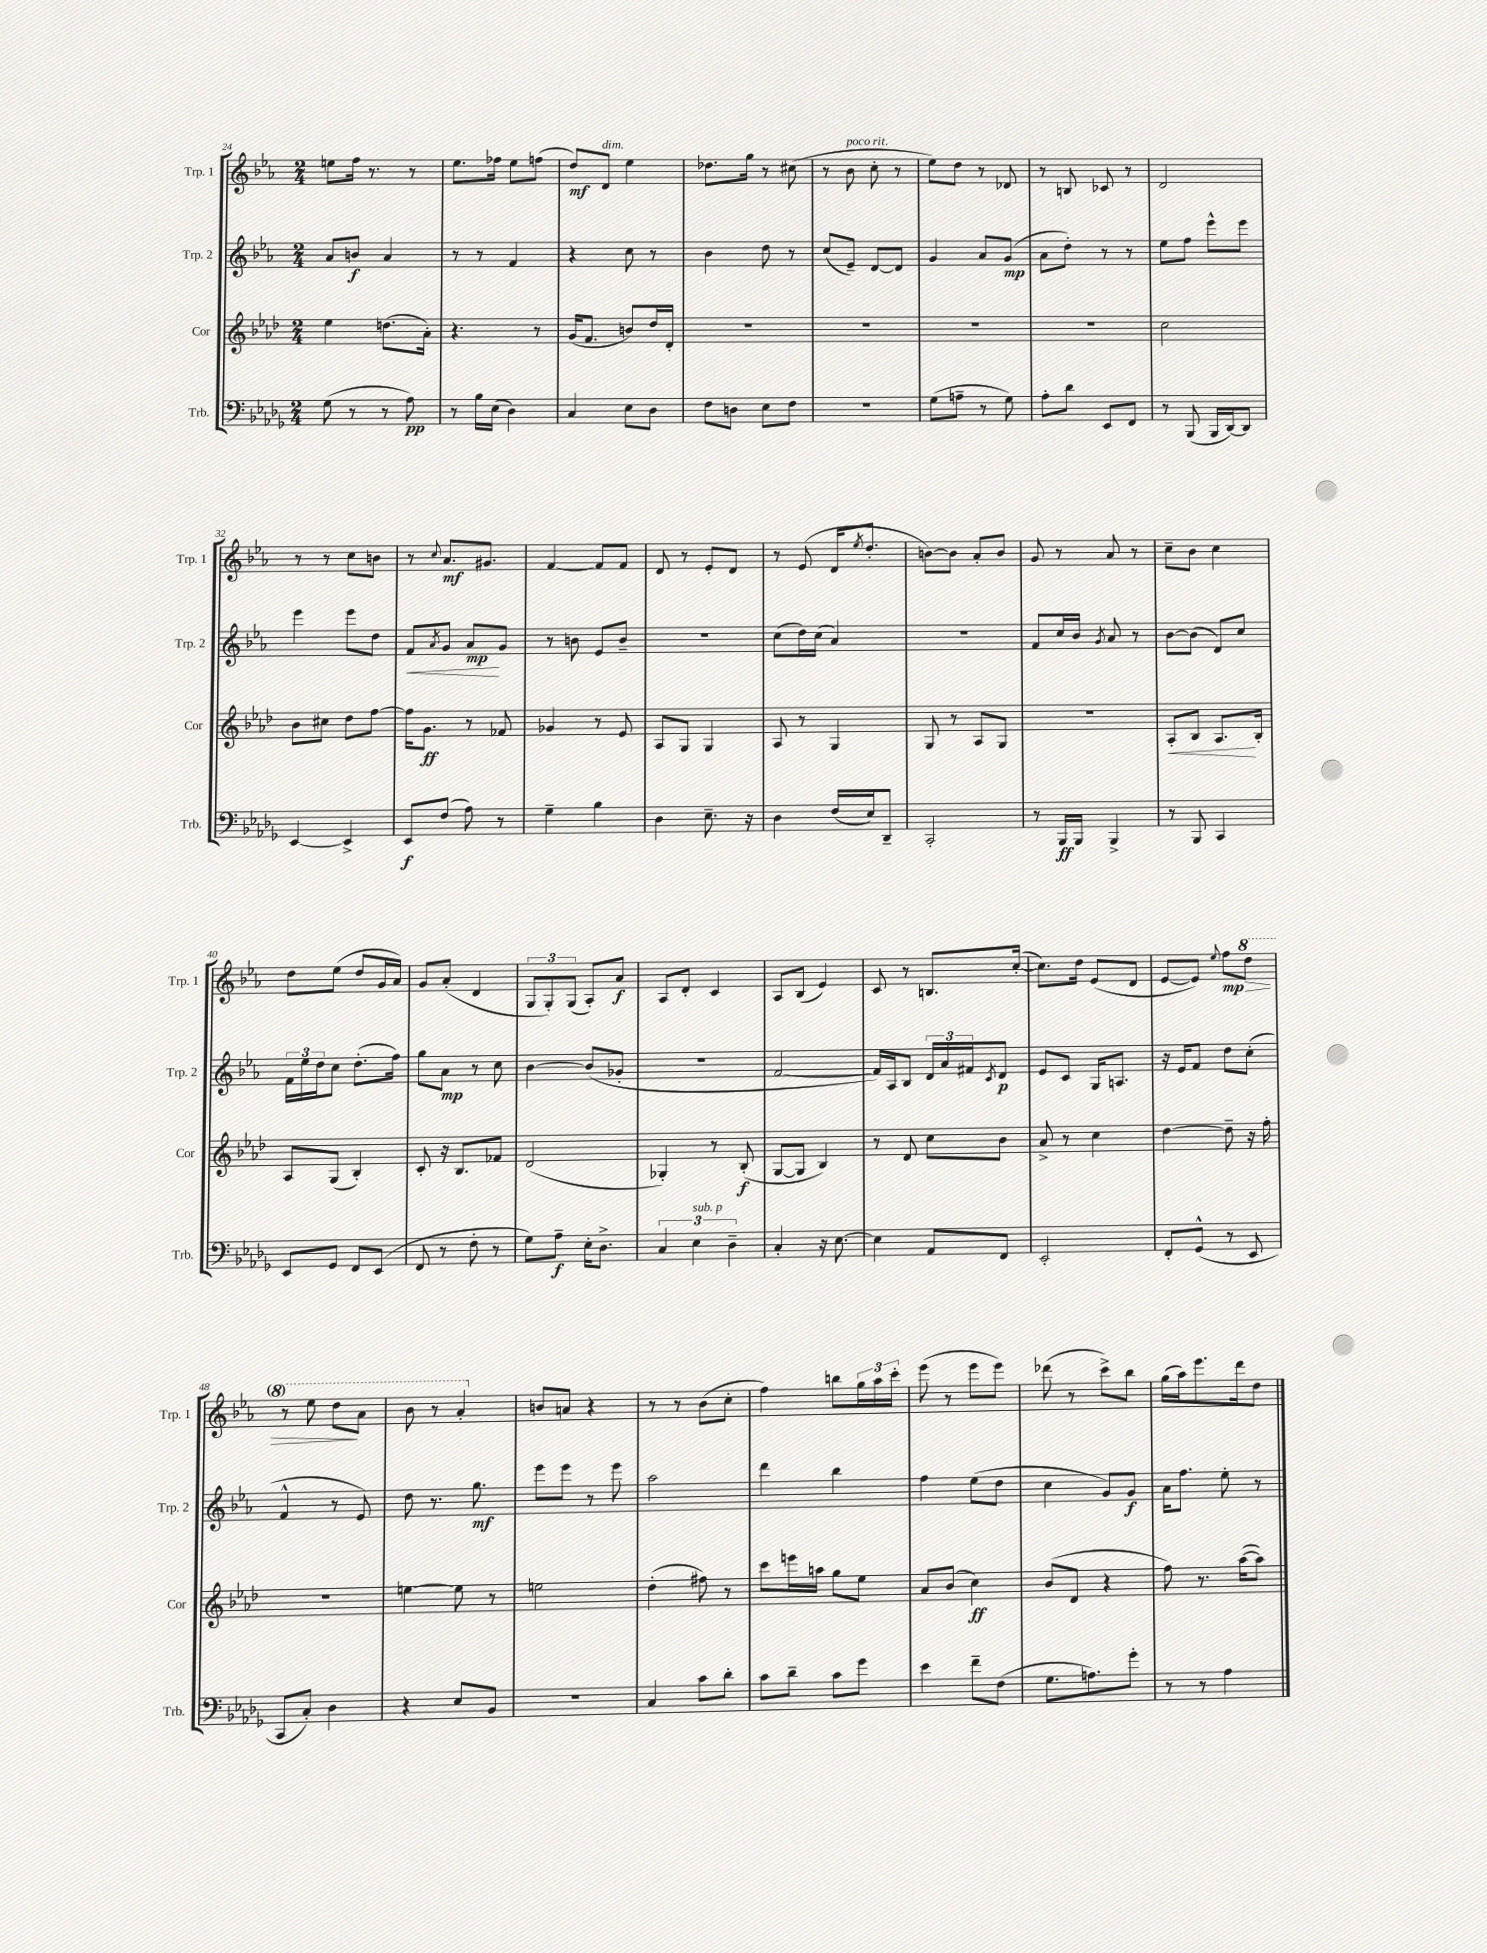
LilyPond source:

<<
\new StaffGroup <<
\new Staff = "s0" \with { instrumentName = "Trp. 1" shortInstrumentName = "Trp. 1" } {
    \clef treble \key ees \major \numericTimeSignature \time 2/4
    e''8 f''16 r8. r8 |
    ees''8. fes''16 ees''8 f''8( |
    d''8\mf) d'8^\markup { \italic "dim." } ees''4 |
    des''8. g''16 r8 cis''8( |
    r8 bes'8^\markup { \italic "poco rit." } c''8-. r8 |
    ees''8) d''8 r8 des'8 |
    r8 b8 ces'8 r8 |
    d'2 |
    r8 r8 c''8 b'8 |
    r8 \appoggiatura { c''8 } aes'8.\mf gis'8. |
    f'4~ f'8 f'8 |
    d'8 r8 ees'8-. d'8 |
    r8 ees'8( d'16 \acciaccatura { ees''8 } d''8.-. |
    b'8~) b'8 aes'8-. b'8 |
    g'8 r8 aes'8 r8 |
    c''8-- bes'8 c''4 |
    d''8 ees''8( d''8 g'16 aes'16) |
    g'8 aes'8-.( d'4 |
    \tuplet 3/2 { g8 g8-.) g8( } aes8-.) aes'8\f |
    aes8 d'8-. c'4 |
    aes8 bes8( ees'4) |
    c'8 r8 b8. c''16~-.( |
    c''8.) d''16 ees'8( d'8 |
    ees'8~ ees'8) \appoggiatura { ees''8 } f''8\mp\> \ottava #1 d'''8 |
    r8 ees'''8 d'''8\! aes''8 |
    bes''8 r8 aes''4-. \ottava #0 |
    b'8 a'8 r4 |
    r8 r8 bes'8( c''8-. |
    f''4) b''8 \tuplet 3/2 { g''16 aes''16 c'''16-. } |
    ees'''8( r8 ees'''8 ees'''8) |
    des'''8( r8 c'''8->) bes''8 |
    g''16( aes''16) ees'''8. d'''16 d''8 \bar "|." |
}
\new Staff = "s1" \with { instrumentName = "Trp. 2" shortInstrumentName = "Trp. 2" } {
    \clef treble \key ees \major \numericTimeSignature \time 2/4
    aes'8 b'8\f aes'4 |
    r8 r8 f'4 |
    r4 c''8 r8 |
    bes'4 d''8 r8 |
    c''8( ees'8--) d'8~ d'8 |
    g'4 aes'8 g'8\mp( |
    aes'8 d''8-.) r8 r8 |
    ees''8 f''8 ees'''8-^ ees'''8 |
    ees'''4 ees'''8 d''8 |
    f'8\< \acciaccatura { aes'8 } g'8 aes'8\mp\! g'8 |
    r8 b'8 ees'8 b'8-- |
    r2 |
    c''8( d''16) c''16( aes'4) |
    r2 |
    f'8 c''16 bes'16 \acciaccatura { g'8 } aes'8 r8 |
    bes'8~ bes'8( d'8) c''8 |
    \tuplet 3/2 { f'16 ees''16 d''16 } c''8 d''8.-.( f''16) |
    g''8 aes'8\mp r8 c''8 |
    bes'4~ bes'8( ges'8-. |
    R2 |
    f'2~ |
    f'16) aes16 bes8 \tuplet 3/2 { d'16 aes'16 fis'16 } \acciaccatura { c'8 } d'8\p |
    ees'8 c'8 g16 a8. |
    r16 ees'16 f'8 d''8 c''8-.( |
    f'4-^ r8 ees'8) |
    d''8 r8. g''8.\mf |
    ees'''8 ees'''8 r8 ees'''8 |
    aes''2 |
    d'''4 bes''4 |
    f''4 ees''8( d''8 |
    c''4 g'8) g'8\f |
    aes'16 f''8. ees''8-. r8 \bar "|." |
}
\new Staff = "s2" \with { instrumentName = "Cor" shortInstrumentName = "Cor" } {
    \clef treble \key aes \major \numericTimeSignature \time 2/4
    ees''4 d''8.( aes'16-.) |
    r4. r8 |
    g'16( f'8. b'8) des''16 des'16-. |
    R2 |
    R2 |
    R2 |
    R2 |
    c''2 |
    bes'8 cis''8 des''8 f''8~ |
    f''16 g'8.\ff r8 fes'8 |
    ges'4 r8 ees'8 |
    aes8 g8 g4 |
    aes8 r8 g4 |
    g8 r8 aes8 g8 |
    R2 |
    aes8-.\< bes8 aes8.\! bes16-. |
    aes8 g8( bes4-.) |
    c'8-. r16 bes8. fes'8 |
    des'2( |
    ges4-.) r8 bes8-.\f( |
    g8~ g8 bes4) |
    r8 des'8 c''8 bes'8 |
    aes'8-> r8 c''4 |
    des''4~ des''8-- r16 f''16-. |
    r2 |
    e''4~ e''8 r8 |
    e''2 |
    des''4-.( fis''8) r8 |
    c'''8 e'''16 a''16 g''8 ees''8 |
    aes'8 bes'8( c''4\ff) |
    bes'8( des'8 r4 |
    f''8) r8. aes''16~( aes''8) \bar "|." |
}
\new Staff = "s3" \with { instrumentName = "Trb." shortInstrumentName = "Trb." } {
    \clef bass \key des \major \numericTimeSignature \time 2/4
    ges8( r8 r8 aes8\pp) |
    r8 bes16 ees16( des4) |
    c4 ees8 des8 |
    f8 d8 ees8 f8 |
    R2 |
    ges8( a8-- r8 ges8) |
    aes8-. des'8 ees,8 f,8 |
    r8 bes,,8( bes,,16 des,16~) des,8 |
    ees,4~ ees,4-> |
    ees,8\f f8( aes8) r8 |
    ges4-- bes4 |
    des4 ees8.-- r16 |
    des4 f16( ees16) des,8-- |
    c,2-. |
    r8 bes,,16\ff bes,,16 bes,,4-> |
    r8 bes,,8 c,4 |
    ees,8 ges,8 f,8 ees,8( |
    f,8 r8 f8-. r8 |
    ges8) aes8--\f ees16-. des8.-> |
    \tuplet 3/2 { c4 ees4^\markup { \italic "sub. p" } des4-- } |
    c4-. r16 ees8.~ |
    ees4 aes,8 f,8 |
    ees,2-. |
    f,8-. ges,8-^( r8 ees,8 |
    c,8 c8-.) des4 |
    r4 ees8 bes,8 |
    R2 |
    c4 c'8 des'8-. |
    c'8 des'8-- c'8 ges'8 |
    ees'4 f'8-- f8( |
    ges8. a8.) ges'8-. |
    r8 r8 aes4 \bar "|." |
}
>>
>>
\layout { \context { \Score currentBarNumber = #24 } }
